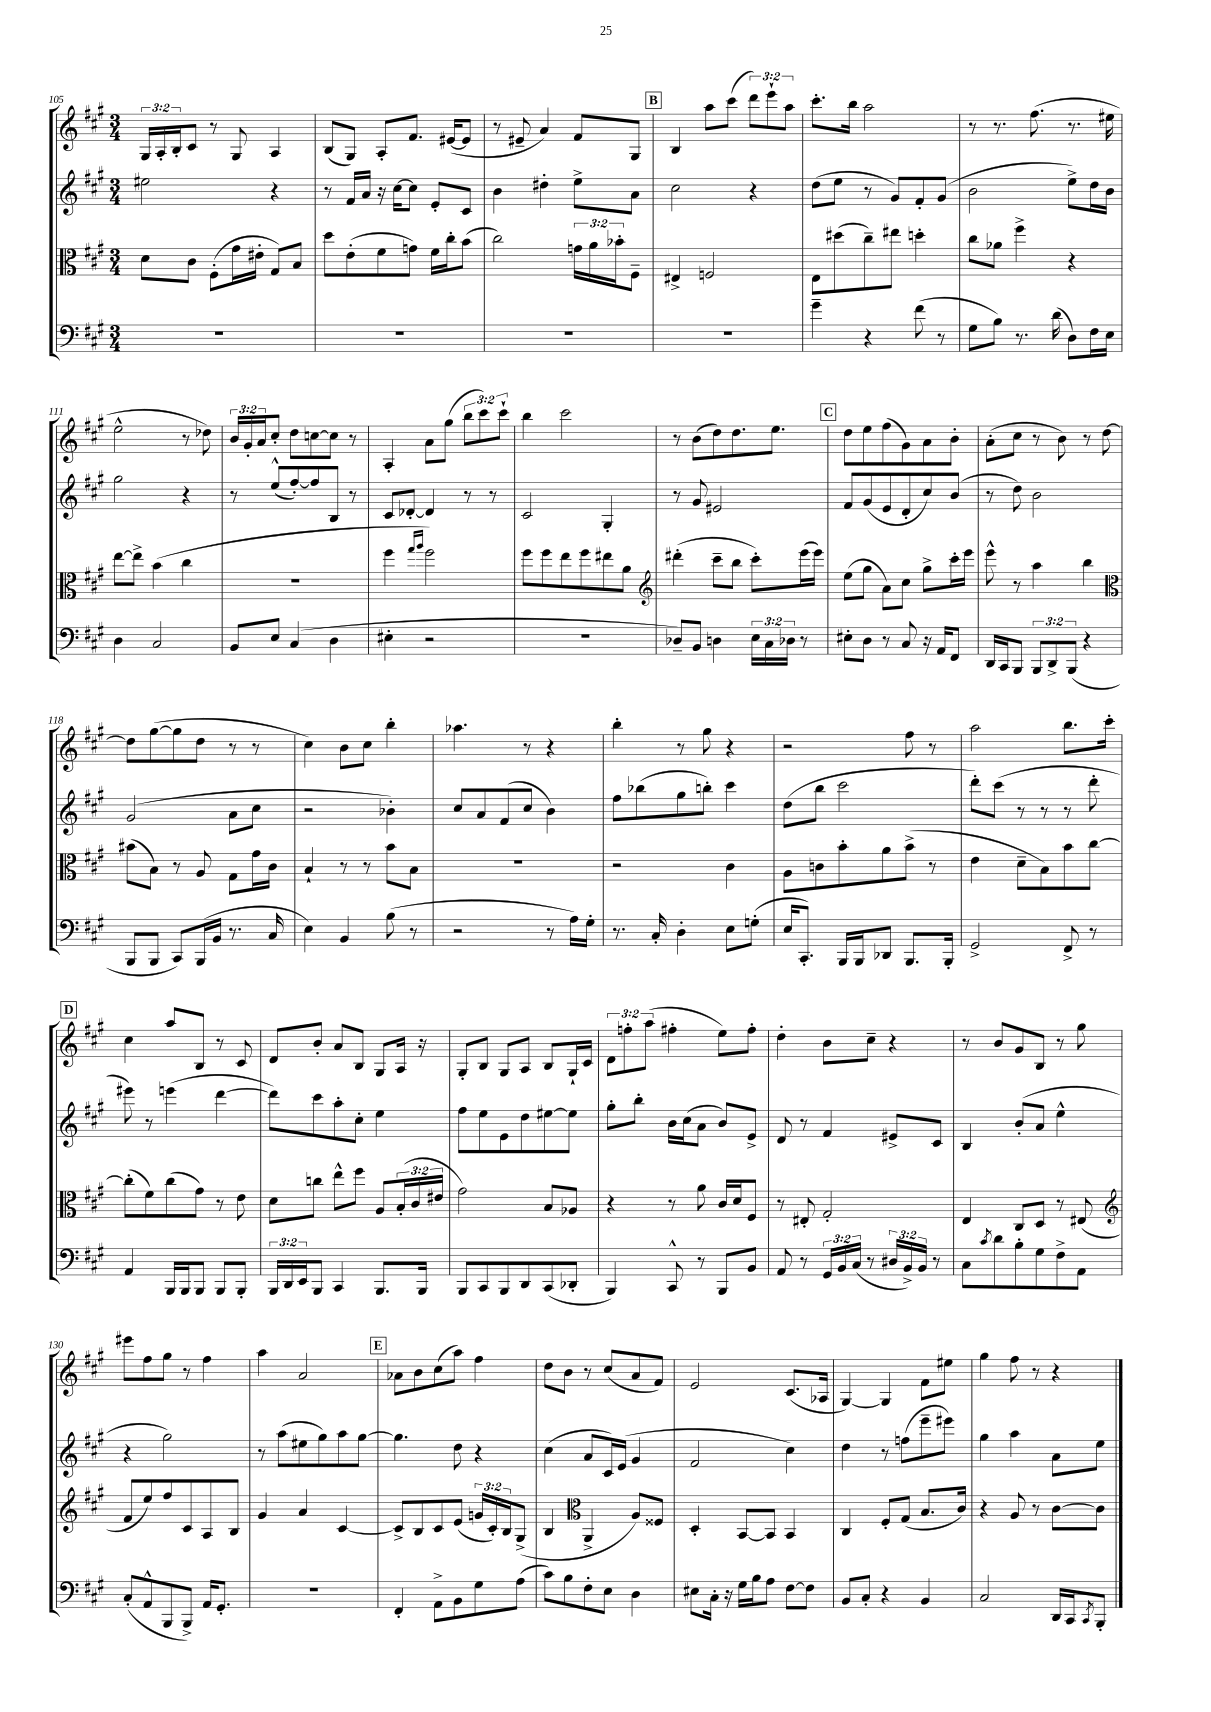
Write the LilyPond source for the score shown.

<<
\new StaffGroup <<
\new Staff = "s0" {
    \clef treble \key a \major \numericTimeSignature \time 3/4 \override Staff.TupletNumber.text = #tuplet-number::calc-fraction-text
    \tuplet 3/2 { gis16 a16-. b16-. } cis'8 r8 gis8 a4 |
    b8( gis8) a8-. fis'8. eis'16~( eis'8 |
    r8 eis'8-- a'4) fis'8 gis8 |
    \mark \markup { \box "B" } b4 a''8 cis'''8( \tuplet 3/2 { d'''8) e'''8-! a''8 } |
    cis'''8.-. b''16 a''2 |
    r8 r8. fis''8.( r8. eis''16 |
    e''2-^ r8 des''8) |
    \tuplet 3/2 { b'16 gis'16-. a'16 } cis''8-. d''8 c''8~ c''8 r8 |
    a4-. a'8 gis''8( \tuplet 3/2 { b''8 cis'''8) cis'''8-! } |
    b''4 cis'''2 |
    r8 b'8( d''8) d''8. e''8. |
    \mark \markup { \box "C" } d''8 e''8 fis''8( gis'8) a'8 b'8-. |
    a'8-.( cis''8 r8 b'8) r8 d''8~ |
    d''8 gis''8~( gis''8 d''8 r8 r8 |
    cis''4) b'8 cis''8 b''4-. |
    aes''4. r8 r4 |
    b''4-. r8 gis''8 r4 |
    r2 fis''8 r8 |
    a''2 b''8. cis'''16-. |
    \mark \markup { \box "D" } cis''4 a''8 b8 r8 cis'8 |
    d'8 b'8-. a'8 b8 gis8 a16 r16 |
    gis8-. b8 gis8 a8 b8 gis16-! cis'16 |
    \tuplet 3/2 { d'8 f''8-. a''8( } fis''4-. e''8) fis''8-. |
    d''4-. b'8 cis''8-- r4 |
    r8 b'8 gis'8 b8 r8 gis''8 |
    eis'''8 fis''8 gis''8 r8 fis''4 |
    a''4 a'2 |
    \mark \markup { \box "E" } aes'8 b'8 cis''8( a''8) fis''4 |
    d''8 b'8 r8 cis''8( a'8 fis'8) |
    e'2 cis'8.( aes16 |
    gis4~) gis4 fis'8 eis''8 |
    gis''4 fis''8 r8 r4 \bar "|." |
}
\new Staff = "s1" {
    \clef treble \key a \major \numericTimeSignature \time 3/4
    eis''2 r4 |
    r8 fis'16 a'16 r16 cis''16~ cis''8 e'8-. cis'8 |
    b'4 dis''4-. e''8-> a'8 |
    \mark \markup { \box "B" } cis''2 r4 |
    d''8( e''8 r8 gis'8) fis'8-. gis'8( |
    b'2 e''8->) d''16 b'16 |
    gis''2 r4 |
    r8 e''8-^( fis''8~-.) fis''8 b8 r8 |
    cis'8 des'8~-. des'4 r8 r8 |
    cis'2 gis4-. |
    r8 gis'8 eis'2 |
    \mark \markup { \box "C" } fis'8 gis'8( e'8 d'8-. cis''8) b'8( |
    r8 d''8) b'2 |
    gis'2( a'8 cis''8 |
    r2 bes'4-.) |
    cis''8 a'8 fis'8( cis''8 b'4) |
    fis''8 bes''8( gis''8 b''8-.) cis'''4 |
    d''8( b''8 cis'''2 |
    d'''8-.) cis'''8( r8 r8 r8 d'''8-. |
    \mark \markup { \box "D" } eis'''8) r8 e'''4( d'''4~ |
    d'''8) cis'''8 a''8-. cis''8-. e''4 |
    fis''8 e''8 e'8 d''8 eis''8~ eis''8 |
    gis''8-. b''8-. b'16 cis''16( a'8 b'8) e'8-> |
    d'8 r8 fis'4 eis'8-> cis'8 |
    b4 b'8-.( a'8 e''4-^ |
    r4 gis''2) |
    r8 a''8( eis''8 gis''8) a''8 gis''8~ |
    \mark \markup { \box "E" } gis''4. d''8 r4 |
    cis''4( a'8 cis'16) e'16( gis'4 |
    fis'2 cis''4) |
    d''4 r8 f''8( e'''8-- eis'''8) |
    gis''4 a''4 a'8 e''8 \bar "|." |
}
\new Staff = "s2" {
    \clef alto \key a \major \numericTimeSignature \time 3/4 \override Staff.TupletNumber.text = #tuplet-number::calc-fraction-text
    d'8 cis'8 fis8-.( gis'16 eis'16-. gis8) b8 |
    d''8 e'8-.( fis'8 g'8) fis'16 cis''16-. b'8( |
    cis''2) \tuplet 3/2 { g'16 a'16 bes'16-. } fis8-- |
    \mark \markup { \box "B" } eis4-> f2 |
    e8 dis''8( cis''8--) eis''8 d''4-. |
    cis''8 aes'8 fis''4-> r4 |
    e''8~ e''8-> b'4( cis''4 |
    R2. |
    fis''4 \grace { gis''16 a''16 } fis''2) |
    fis''8 fis''8 e''8 fis''8 eis''8 a'8 |
    \clef treble dis'''4-.( cis'''8-- b''8 cis'''8-.) e'''16( e'''16) |
    \mark \markup { \box "C" } e''8( gis''8 a'8) cis''8 gis''8-> cis'''16-. e'''16 |
    e'''8-^ r8 a''4 b''4 |
    \clef alto bis'8( b8) r8 a8 gis8 gis'16 cis'16 |
    b4-! r8 r8 b'8 b8 |
    R2. |
    r2 cis'4 |
    a8 c'8 b'8-. a'8 b'8->( r8 |
    e'4 d'8-- b8) b'8 cis''8~ |
    \mark \markup { \box "D" } cis''8-.( fis'8) cis''8( gis'8) r8 e'8 |
    d'8 c''8 e''8-^ fis''8 a8 \tuplet 3/2 { b16-.( cis'16 eis'16 } |
    gis'2) b8 aes8 |
    r4 r8 a'8 cis'16 d'16 fis8 |
    r8 eis8-. gis2-. |
    e4 cis8 d8 r8 eis8( |
    \clef treble fis'8 e''8) fis''8 cis'8 a8 b8 |
    gis'4 a'4 cis'4~ |
    \mark \markup { \box "E" } cis'8-> b8 cis'8 e'8( \tuplet 3/2 { g'16 cis'16-.) b16 } gis8->( |
    b4 \clef alto a,4-> a8) fisis8 |
    d4-. b,8~ b,8 b,4 |
    cis4 fis8-. gis8( b8. cis'16) |
    r4 a8 r8 cis'8~ cis'8 \bar "|." |
}
\new Staff = "s3" {
    \clef bass \key a \major \numericTimeSignature \time 3/4 \override Staff.TupletNumber.text = #tuplet-number::calc-fraction-text
    R2. |
    R2. |
    R2. |
    \mark \markup { \box "B" } R2. |
    gis'4-- r4 fis'8( r8 |
    gis8 b8) r8. d'16( d8) fis16 e16 |
    d4 cis2 |
    b,8 e8 cis4( d4 |
    eis4-. r2 |
    R2. |
    des8--) b,8 d4 \tuplet 3/2 { e16 cis16 des16 } r8 |
    \mark \markup { \box "C" } eis8-. d8 r8 cis8 r16 a,16 fis,8 |
    d,16 cis,16 b,,8 \tuplet 3/2 { b,,8 d,8-> b,,8( } r4 |
    b,,8 b,,8 cis,8) b,,16( b,16 r8. cis16 |
    e4) b,4 b8( r8 |
    r2 r8 a16) gis16-. |
    r8. cis16-. d4-. e8 g8-.( |
    e16 cis,8.-.) b,,16 b,,16 des,8 b,,8. b,,16-. |
    gis,2-> fis,8-> r8 |
    \mark \markup { \box "D" } a,4 b,,16 b,,16 b,,8 b,,8 b,,8-. |
    \tuplet 3/2 { b,,16 d,16 e,16 } b,,8 cis,4 b,,8. b,,16 |
    b,,8 cis,8 b,,8 d,8 cis,8( des,8-. |
    b,,4) cis,8-^ r8 b,,8 b,8 |
    a,8 r8 \tuplet 3/2 { gis,16 b,16 cis16( } r8 \tuplet 3/2 { dis16 b,16->) b,16 } r8 |
    cis8 \acciaccatura { cis'8 } d'8 b8-. gis8 fis8-> a,8 |
    cis8-.( a,8-^ b,,8 b,,8->) a,16 gis,8.-. |
    R2. |
    \mark \markup { \box "E" } fis,4-. a,8-> b,8 gis8 a8( |
    cis'8) b8 fis8-. e8 d4 |
    eis8 cis16-. r16 gis16 b16 a8 fis8~ fis8 |
    b,8 cis8-. r4 b,4 |
    cis2 d,16 cis,16 \acciaccatura { cis,8 } b,,8-. \bar "|." |
}
>>
>>
\layout { \context { \Score currentBarNumber = #105 } }
